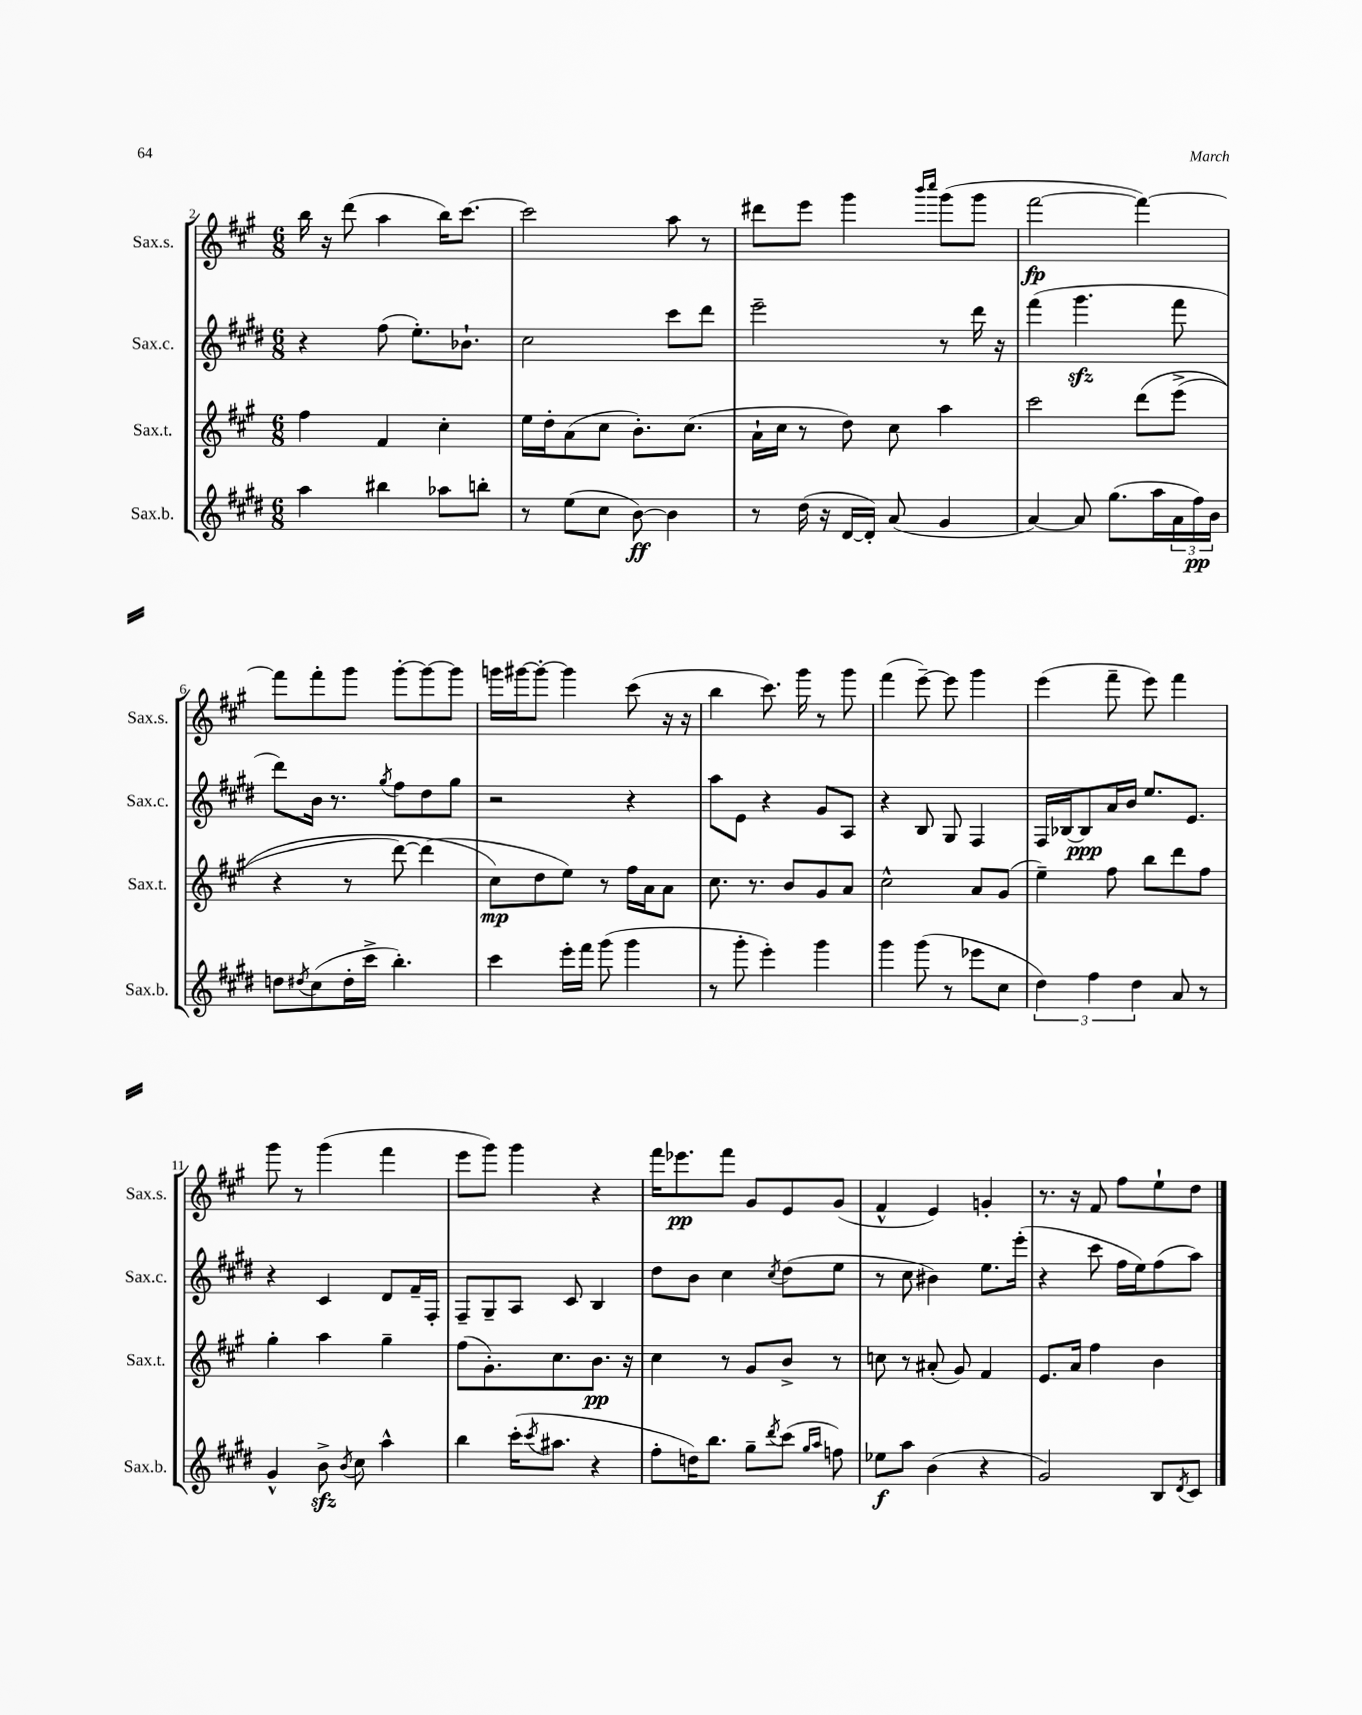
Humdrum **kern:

**kern	**kern	**kern	**kern
*staff4	*staff3	*staff2	*staff1
*clefG2	*clefG2	*clefG2	*clefG2
*k[f#c#g#d#]	*k[f#c#g#]	*k[f#c#g#d#]	*k[f#c#g#]
*M6/8	*M6/8	*M6/8	*M6/8
4aa	4ff#	4r	16bb
.	.	.	16r
.	.	.	(8ddd
4bb#	4f#	(8ff#	4aa
.	.	8.ee')	.
8aa-	4cc#'	.	16bb)
.	.	8.b-`	[8.ccc#
8bb'	.	.	.
=	=	=	=
8r	16ee	2cc#	2ccc#]
.	16dd'	.	.
(8ee	(8a	.	.
8cc#	8cc#	.	.
[8b)	8.b')	.	.
4b]	.	8ccc#	8aa
.	(8.cc#	.	.
.	.	8ddd#	8r
=	=	=	=
8r	16a`	2eee~	8ddd#
.	16cc#	.	.
(16dd#	8r	.	8eee
16r	.	.	.
[16d#	8dd)	.	4ggg#
16d#'])	.	.	.
(8a	8cc#	.	.
.	.	.	16qqbbb
.	.	.	16qqcccc#
4g#	4aa	8r	(8ggg#
.	.	16ddd#	8ggg#
.	.	16r	.
=	=	=	=
[4a)	2ccc#	(4fff#	[2fff#
8a]	.	4.ggg#	.
(8.gg#	.	.	.
.	&(8ddd	.	4fff#_)
16aa	.	.	.
24a	(8eee^	8fff#	.
24ff#)	.	.	.
24b	.	.	.
=	=	=	=
8dd	4r	8ddd#)	8fff#]
8qdd#	.	.	.
(8cc#	.	16b	8fff#'
.	.	8.r	.
16dd#'	8r	.	8ggg#
16ccc#^	.	.	.
.	.	8qgg#	.
4.bb')	[8ddd)	8ff#	[8ggg#'
.	(4ddd]	8dd#	8ggg#_
.	.	8gg#	8ggg#]
=	=	=	=
4ccc#	8cc#&)	2r	16ggg
.	.	.	[16ggg#
.	8dd	.	8ggg#'_
16eee'	8ee)	.	4ggg#]
16fff#	.	.	.
(8ggg#	8r	.	.
4ggg#	16ff#	4r	(8ccc#
.	16a	.	.
.	8a	.	16r
.	.	.	16r
=	=	=	=
8r	8.cc#	8aa	4bb
8ggg#'	.	8e	.
.	8.r	.	.
4eee')	.	4r	8.ccc#)
.	8b	.	.
.	.	.	16ggg#
4ggg#	8g#	8g#	8r
.	8a	8A	8ggg#
=	=	=	=
4ggg#	2cc#^^	4r	(4fff#
(8ggg#	.	8B	[8eee~)
8r	.	8G#	8eee]
8eee-	8a	4F#	4ggg#
8cc#	(8g#	.	.
=	=	=	=
6dd#)	4ee~)	16F#	(4eee
.	.	[16B-	.
.	.	8B-]	.
6ff#	.	.	.
.	8ff#	16a	8fff#~
.	.	16b	.
6dd#	.	.	.
.	8bb	8.ee	8eee)
8a	8ddd	.	4fff#
.	.	8.e	.
8r	8ff#	.	.
=	=	=	=
4g#^^	4gg#'	4r	8ggg#
.	.	.	8r
8b^	4aa	4c#	(4ggg#
8qb	.	.	.
8cc#	.	.	.
4aa^^	4gg#~	8d#	4fff#
.	.	16f#~	.
.	.	16F#'	.
=	=	=	=
4bb	(8ff#	8F#~	8eee
.	8.g#')	8G#~	8ggg#)
(16ccc#'	.	8A	4ggg#
8qccc#	.	.	.
8.aa#	8.cc#	.	.
.	.	8c#	.
4r	8.b	4B	4r
.	16r	.	.
=	=	=	=
8ff#'	4cc#	8dd#	16fff#
.	.	.	8.eee-
16dd)	.	8b	.
8.bb	.	.	.
.	8r	4cc#	8fff#
8gg#~	8g#	.	8g#
8qddd#	.	8qcc#	.
(8ccc#	8b^	(8dd#	8e
16qqgg#	.	.	.
16qqaa	.	.	.
8ff)	8r	8ee	(8g#
=	=	=	=
8ee-	8cc	8r	4f#^^
8aa	8r	8cc#	.
(4b	(8a#'	4b#)	4e)
.	8g#)	.	.
4r	4f#	8.ee	4g'
.	.	(16eee'	.
=	=	=	=
2g#)	8.e	4r	8.r
.	16a	.	16r
.	4ff#	8ccc#	8f#
.	.	16ff#	8ff#
.	.	16ee)	.
8B	4b	(8ff#	8ee`
8qd#	.	.	.
8c#	.	8aa)	8dd
==	==	==	==
*-	*-	*-	*-
